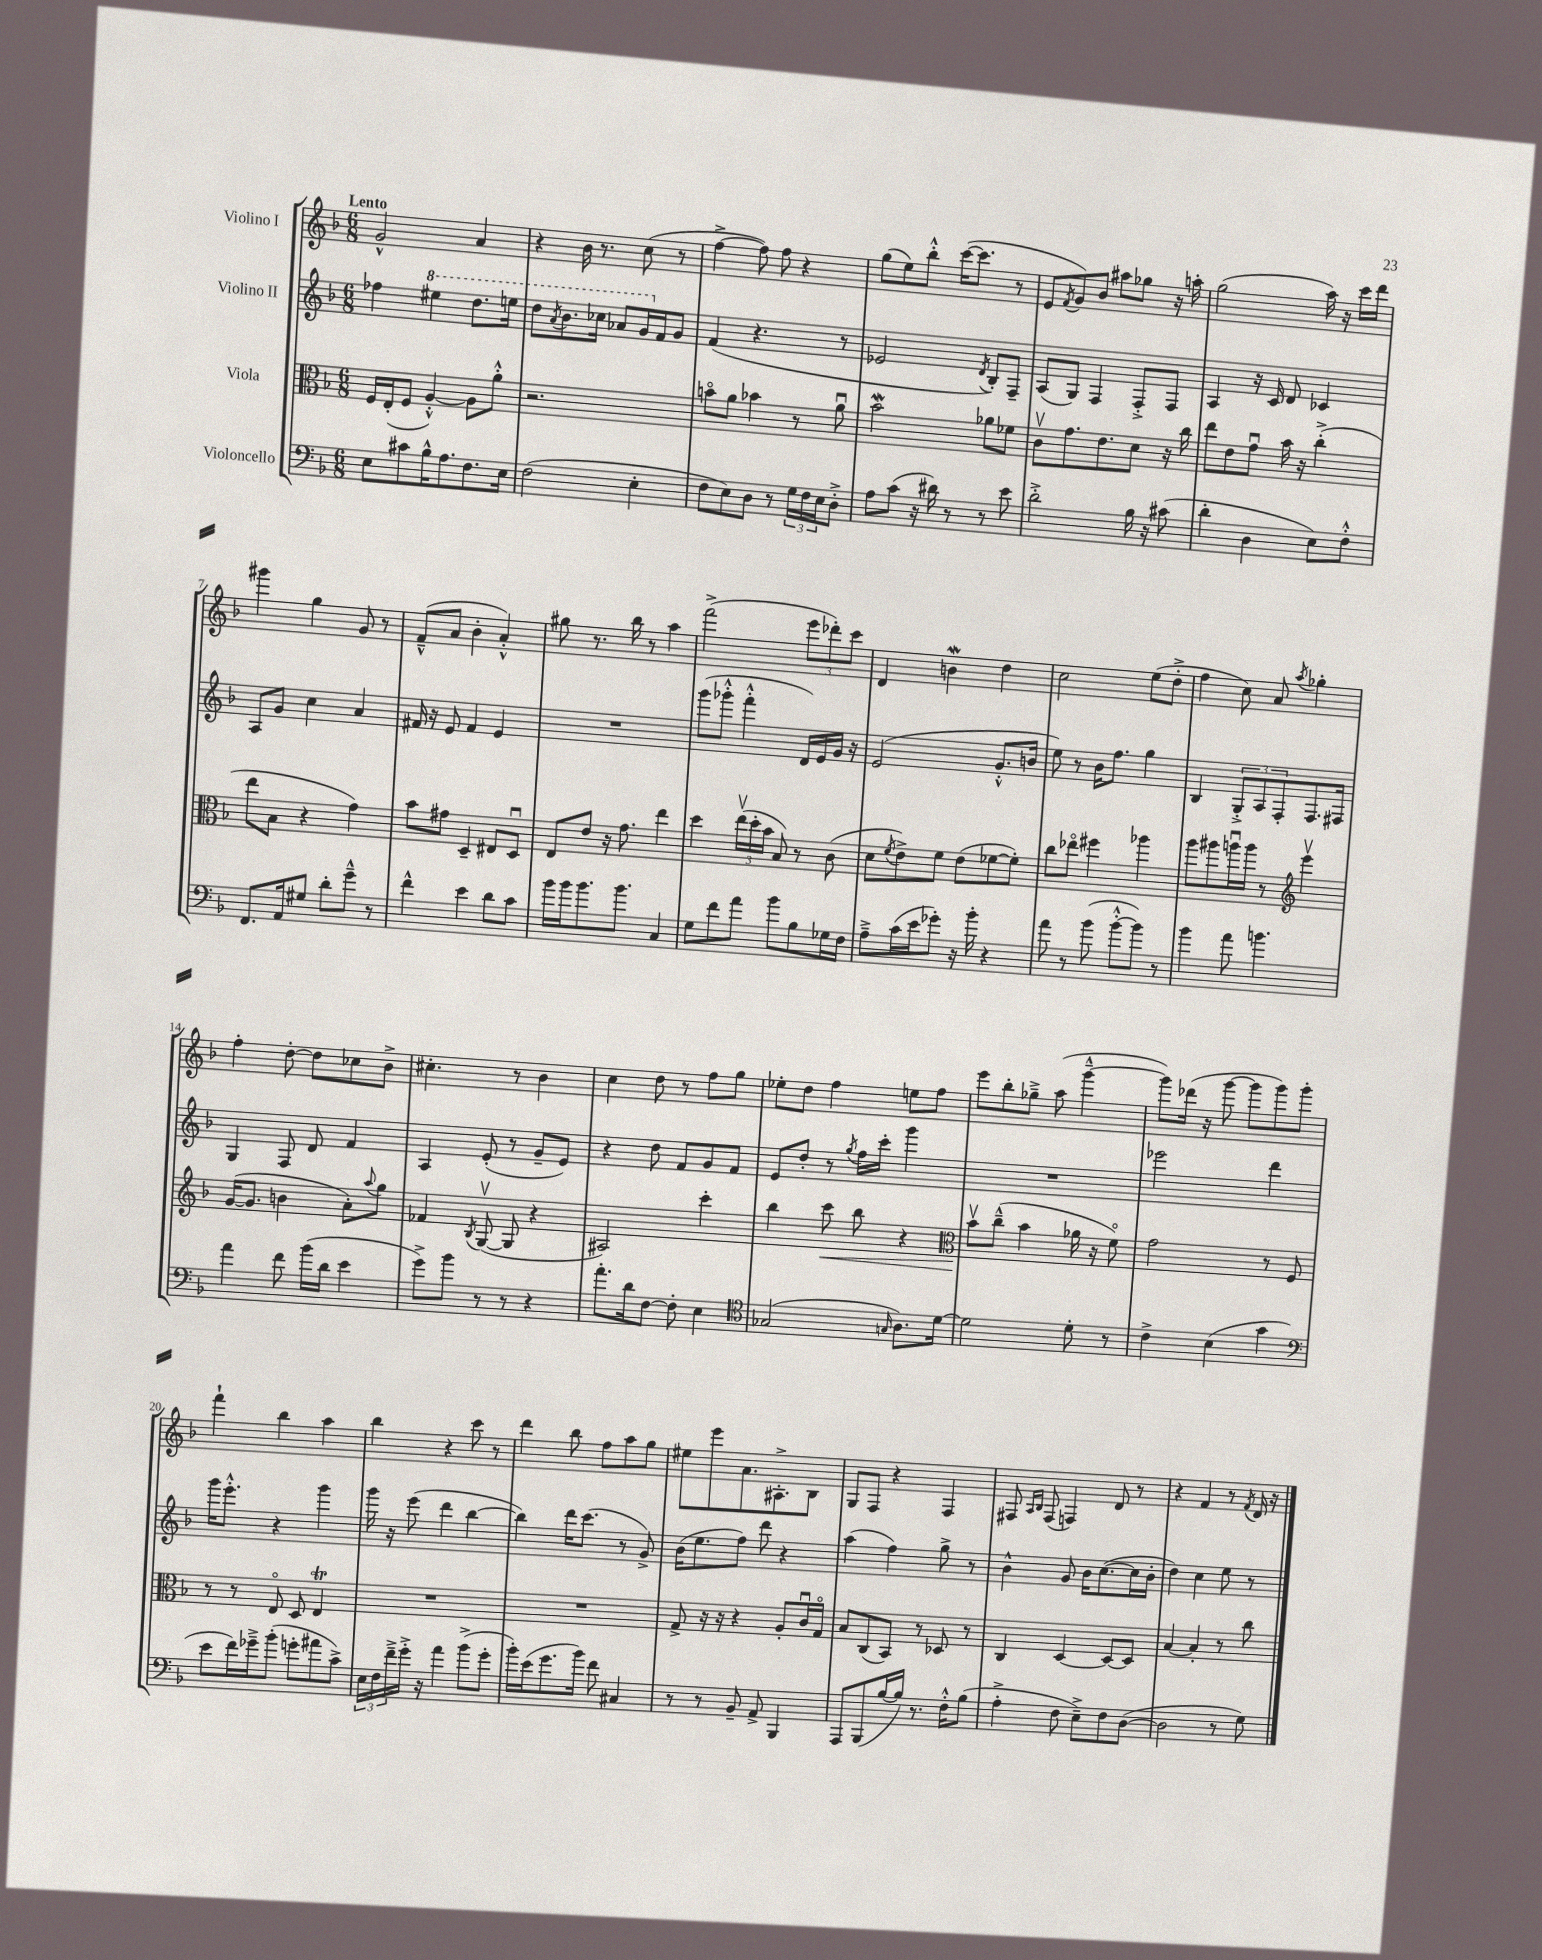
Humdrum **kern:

**kern	**kern	**dynam	**kern	**kern
*part4	*part3	*part3	*part2	*part1
*staff4	*staff3	*staff3	*staff2	*staff1
*I"Violoncello	*I"Viola	*	*I"Violino II	*I"Violino I
*clefF4	*clefC3	*	*clefG2	*clefG2
*k[b-]	*k[b-]	*	*k[b-]	*k[b-]
*M6/8	*M6/8	*	*M6/8	*M6/8
=1	=1	=1	=1	=1
!	!	!	!	!LO:TX:a:B:t=Lento
8E\L	16F/LL	.	4ff-X\	2g^^/
.	(16E'/J	.	.	.
8c#X\	8F/J	.	.	.
*	*	*	*8va	*
16B-^^\K	[4A'^^/)	.	4eee#X\	.
8.A\	.	.	.	.
8.F\	8A\L]	.	8.ddd\L	4a/
.	8a'^^\J	.	.	.
16E\Jk	.	.	16eeen\Jk	.
=2	=2	=2	=2	=2
(2F\	2.r	.	8ddd\L	4r
.	.	.	8qaa/	.
.	.	.	8.bb-\	.
.	.	.	.	16b-\
.	.	.	16ccc-X\Jk	8.r
.	.	.	8aa-X/L	.
4E'\	.	.	16gg/L	(8cc\
*	*	*	*X8va	*
.	.	.	16f/J	.
.	.	.	8g/J	8r
=3	=3	=3	=3	=3
8F\L	8bn\L	.	(4f/	[4ff^\
8E\)	8a\J	.	.	.
8D\J	4b-X\	.	4.r	8ff\])
8r	.	.	.	8ff\
24G\LL	8r	.	.	4r
24F\	.	.	.	.
24E\J	.	.	.	.
8D'^\J	8au\	.	8r	.
=4	=4	=4	=4	=4
8A\L	2b-w\	.	2e-X/	(8gg\L
(8c\J	.	.	.	8ee\)
16r	.	.	.	8bb-'^^\J
16d#X\)	.	.	.	.
8r	.	.	.	([16ccc\KL
.	.	.	.	8.ccc\J]
.	.	.	8qd/	.
8r	8a-X\L	.	8B-'/L)	.
8e\	8f-X\J	.	8F~/J	8r
=5	=5	=5	=5	=5
2d'^\	8cv\L	.	(8A/L	8e/L
.	.	.	.	8qf/
.	8.g\	.	8G/J)	8g/)
.	.	.	4F/	8b-/J
.	8.e\	.	.	.
.	.	.	.	8aa#X\L
16B-\	8d\J	.	8F'^/L	8gg-X\J
16r	.	.	.	.
(8c#X\	16r	.	8F/J	16r
.	16cc\	.	.	16aan'\
=6	=6	=6	=6	=6
4d'\	8ee\L	.	4A/	(2gg\
.	8e\	.	.	.
4D\	8gu\J	.	16r	.
.	.	.	16c/	.
.	16b-\	.	8d/	.
.	16r	.	.	.
8E\L)	(4cc'^\	.	4c-X/	16aa\)
.	.	.	.	16r
8F'^^\J	.	.	.	16ccc\LL
.	.	.	.	16ddd\JJ
!!LO:LB:g=z
=7	=7	=7	=7	=7
8.FF/L	8ee\L	.	8A/L	4ggg#X\
.	8B-\J	.	8g/J	.
16AA/k	.	.	.	.
8G#X/J	4r	.	4cc\	4gg\
8d'\L	.	.	.	.
8g~^^\J	4g\)	.	4a/	8g/
8r	.	.	.	8r
=8	=8	=8	=8	=8
4f^^\	8b-\L	.	16f#X/	(8f~^^/L
.	.	.	16r	.
.	8g#X\J	.	8e/	8a/J
4e\	4D~/	.	4f#/	4b-'\
8d\L	8E#X/L	.	4e/	4a'^^/)
8c\J	8Du/J	.	.	.
=9	=9	=9	=9	=9
16b-\LL	8E/L	.	2.r	8gg#X\
16b-\J	.	.	.	.
8.b-\	8e/J	.	.	8.r
.	16r	.	.	.
8.b-\J	8.g\	.	.	16bb-\
.	.	.	.	8r
4C/	4ee\	.	.	4aa\
=10	=10	=10	=10	=10
8G\L	4dd\	.	(8ggg\L	(2fff^\
8f\	.	.	8ggg-X'^^\J	.
8a\J	(24eev\LL	.	4fff'^^\	.
.	24dd'\	.	.	.
.	24b-\JJ	.	.	.
8b-\L	8B-/)	.	.	.
8B-\	8r	.	16d/LL)	12eee\L
.	.	.	16e/	.
.	.	.	.	12ddd-X'\)
16G-X\L	(8c\	.	16g/JJ	.
.	.	.	.	12ccc\J
16F\JJ	.	.	16r	.
=11	=11	=11	=11	=11
8A~^\L	8d\L	.	(2e/	4d/
.	8qf/	.	.	.
(16c\L	8e^\)	.	.	.
16e\J	.	.	.	.
8g-X'\J)	8f\J	.	.	4bnW\
16r	(8e\L	.	.	.
16b-'\	.	.	.	.
4r	[8f-X\	.	8.g'^^/L	4dd\
.	8f-'\J])	.	.	.
.	.	.	16bn/Jk	.
=12	=12	=12	=12	=12
8a\	8cc\L	.	8ee\)	2cc\
8r	8ee-X\J	.	8r	.
(8b-\	4ff#X\	.	16b-\KL	.
.	.	.	8.ff\J	.
[8b-'^^\L	.	.	.	.
8b-\J])	4aa-X\	.	4gg\	(8ee\L
8r	.	.	.	8dd'^\J
=13	=13	=13	=13	=13
4b-\	8aa\L	.	4B-/	4ff\
.	8aa#X\	.	.	.
8a\	16aanu\L	.	12G'^/L	8cc\)
.	16aa\JJ	.	.	.
.	.	.	12A/	.
4.bn\	8r	.	.	8a/
.	.	.	12F'/	.
*	*clefG2	*	*	*
.	.	.	.	8qaa/
.	4eeev\	.	8.F/	4gg-X'\
.	.	.	16F#X/Jk	.
!!LO:LB:g=z
=14	=14	=14	=14	=14
4a\	([16g/KL	.	4G/	4ff'\
.	8.g/J]	.	.	.
8f\	4bn\	.	8F/	[8dd'\
(16b-\LL	.	.	8d/	8dd\L]
16d\JJ	.	.	.	.
4e\	8a'\L)	.	4f/	8cc-X\
.	8qqaa/	.	.	.
.	8gg\J	.	.	8b-^\J
=15	=15	=15	=15	=15
8g^\L)	4f-X/	.	4A/	4.cc#X'\
8b-\J	.	.	.	.
.	8qB-/	.	.	.
8r	([8Gv/	.	(8e'/	.
8r	8G/]	.	8r	8r
4r	4r	.	8g~/L	4b-\
.	.	.	8e/J)	.
=16	=16	=16	=16	=16
8.a'\L	2A#X/)	.	4r	4cc\
16d\k	.	.	.	.
[8F\J	.	.	8dd\	8dd\
8F'\]	.	.	8f/L	8r
4E\	4ccc'\	.	8g/	8ff\L
.	.	.	8f/J	8gg\J
=17	=17	=17	=17	=17
*clefC4	*	*	*	*
(2G-X/	4bb-\	.	8e/L	8ee-X'\L
.	.	.	8dd'/J	8dd\J
!	!	!LO:HP:b	!	!
.	8ccc\	<	8r	4ff\
.	.	.	8qgg/	.
.	8bb-\	.	16ff\LL	.
.	.	.	16ccc'\JJ	.
16qqGn/	.	.	.	.
8.A\L)	4r	.	4ggg\	8een\L
.	.	.	.	8ff\J
[16d\Jk	.	.	.	.
=18	=18	=18	=18	=18
*	*clefC3	*	*	*
2d\]	8b-v\L	.	2.r	8eee\L
.	(8cc~^^\J	[	.	8bb-'\
.	4b-\	.	.	8gg-X~^\J
.	.	.	.	(8aa\
8d'\	16a-X\	.	.	[4ggg~^^\
.	16r	.	.	.
8r	8f\)	.	.	.
=19	=19	=19	=19	=19
4c^\	2g\	.	2eee-X\	8ggg\L])
.	.	.	.	(16ddd-X\Jk
.	.	.	.	16r
(4B-\	.	.	.	[8ggg\
.	.	.	.	8ggg\L]
4g\	8r	.	4ddd\	8ggg\)
.	8F/	.	.	8ggg'\J
!!LO:LB:g=z
=20	=20	=20	=20	=20
*clefF4	*	*	*	*
8e\L	8r	.	16ggg\KL	4fff`\
.	.	.	8.eee'^^\J	.
16f\L)	8r	.	.	.
16g-X~^\J	.	.	.	.
(8b-'\J	8E/	.	4r	4bb-\
8gn'\L	8D/	.	.	.
8a#X\	4Et/	.	4ggg\	4aa\
8c^\J)	.	.	.	.
=21	=21	=21	=21	=21
24E\LL	2.r	.	16ggg\	4bb-\
24F\	.	.	.	.
.	.	.	16r	.
24f~^\	.	.	.	.
16g'^\JJ	.	.	(8eee\	.
16r	.	.	.	.
4a\	.	.	4ddd\	4r
(8b-^\L	.	.	[4bb-\	8ccc\
8g'\J	.	.	.	8r
=22	=22	=22	=22	=22
16b-'\LL)	2.r	.	4bb-\])	4ddd\
(16e\J	.	.	.	.
8.g\	.	.	.	.
.	.	.	16ddd\KL	8bb-\
16b-\Jk)	.	.	(8.ccc\J	.
8f\	.	.	.	8ff\L
4C#X/	.	.	8r	8aa\
.	.	.	8g^/)	8gg\J
=23	=23	=23	=23	=23
8r	8G^/	.	(16b-\KL	8ee#X\L
.	.	.	8.ee\	.
8r	16r	.	.	8eee\
.	16r	.	.	.
8BB-~/	4r	.	8ff\J)	8.a\
8AA^/	.	.	8ddd\	.
.	.	.	.	8.A#X'^\
4BBB-/	8A'/L	.	4r	.
.	16cu/L	.	.	8B-\J
.	16G/JJ	.	.	.
=24	=24	=24	=24	=24
8AAA/L	8B-/L	.	(4aa\	8G/L
(8BBB-/	(8C/	.	.	8F/J
[16B-/L	8BB-/J)	.	4ff\)	4r
16B-/JJ])	.	.	.	.
8.r	8r	.	.	.
.	8D-X/	.	8gg^\	4F/
16F'^^\KL	.	.	.	.
(8B-\J	8r	.	8r	.
=25	=25	=25	=25	=25
4A'^\	4C/	.	4b-^^\	8F#X/
.	.	.	.	16qqA/LL
.	.	.	.	16qqB-/JJ
.	.	.	.	(8F#/
8F\	[4D/	.	8g/	4Fn/)
8E~^\L)	.	.	16b-\KL	.
.	.	.	([8.cc\	.
8F\	8D/L_	.	.	8d/
([8D\J	8D/J]	.	16cc\L]	8r
.	.	.	16b-'\JJ	.
=26	=26	=26	=26	=26
2D\]	[4B-/	.	4dd\)	4r
.	4B-'/]	.	4cc\	4f/
8r	8r	.	8ee\	8r
.	.	.	.	8qf/
8G\)	8cc\	.	8r	16d/
.	.	.	.	16r
==	==	==	==	==
*-	*-	*-	*-	*-
